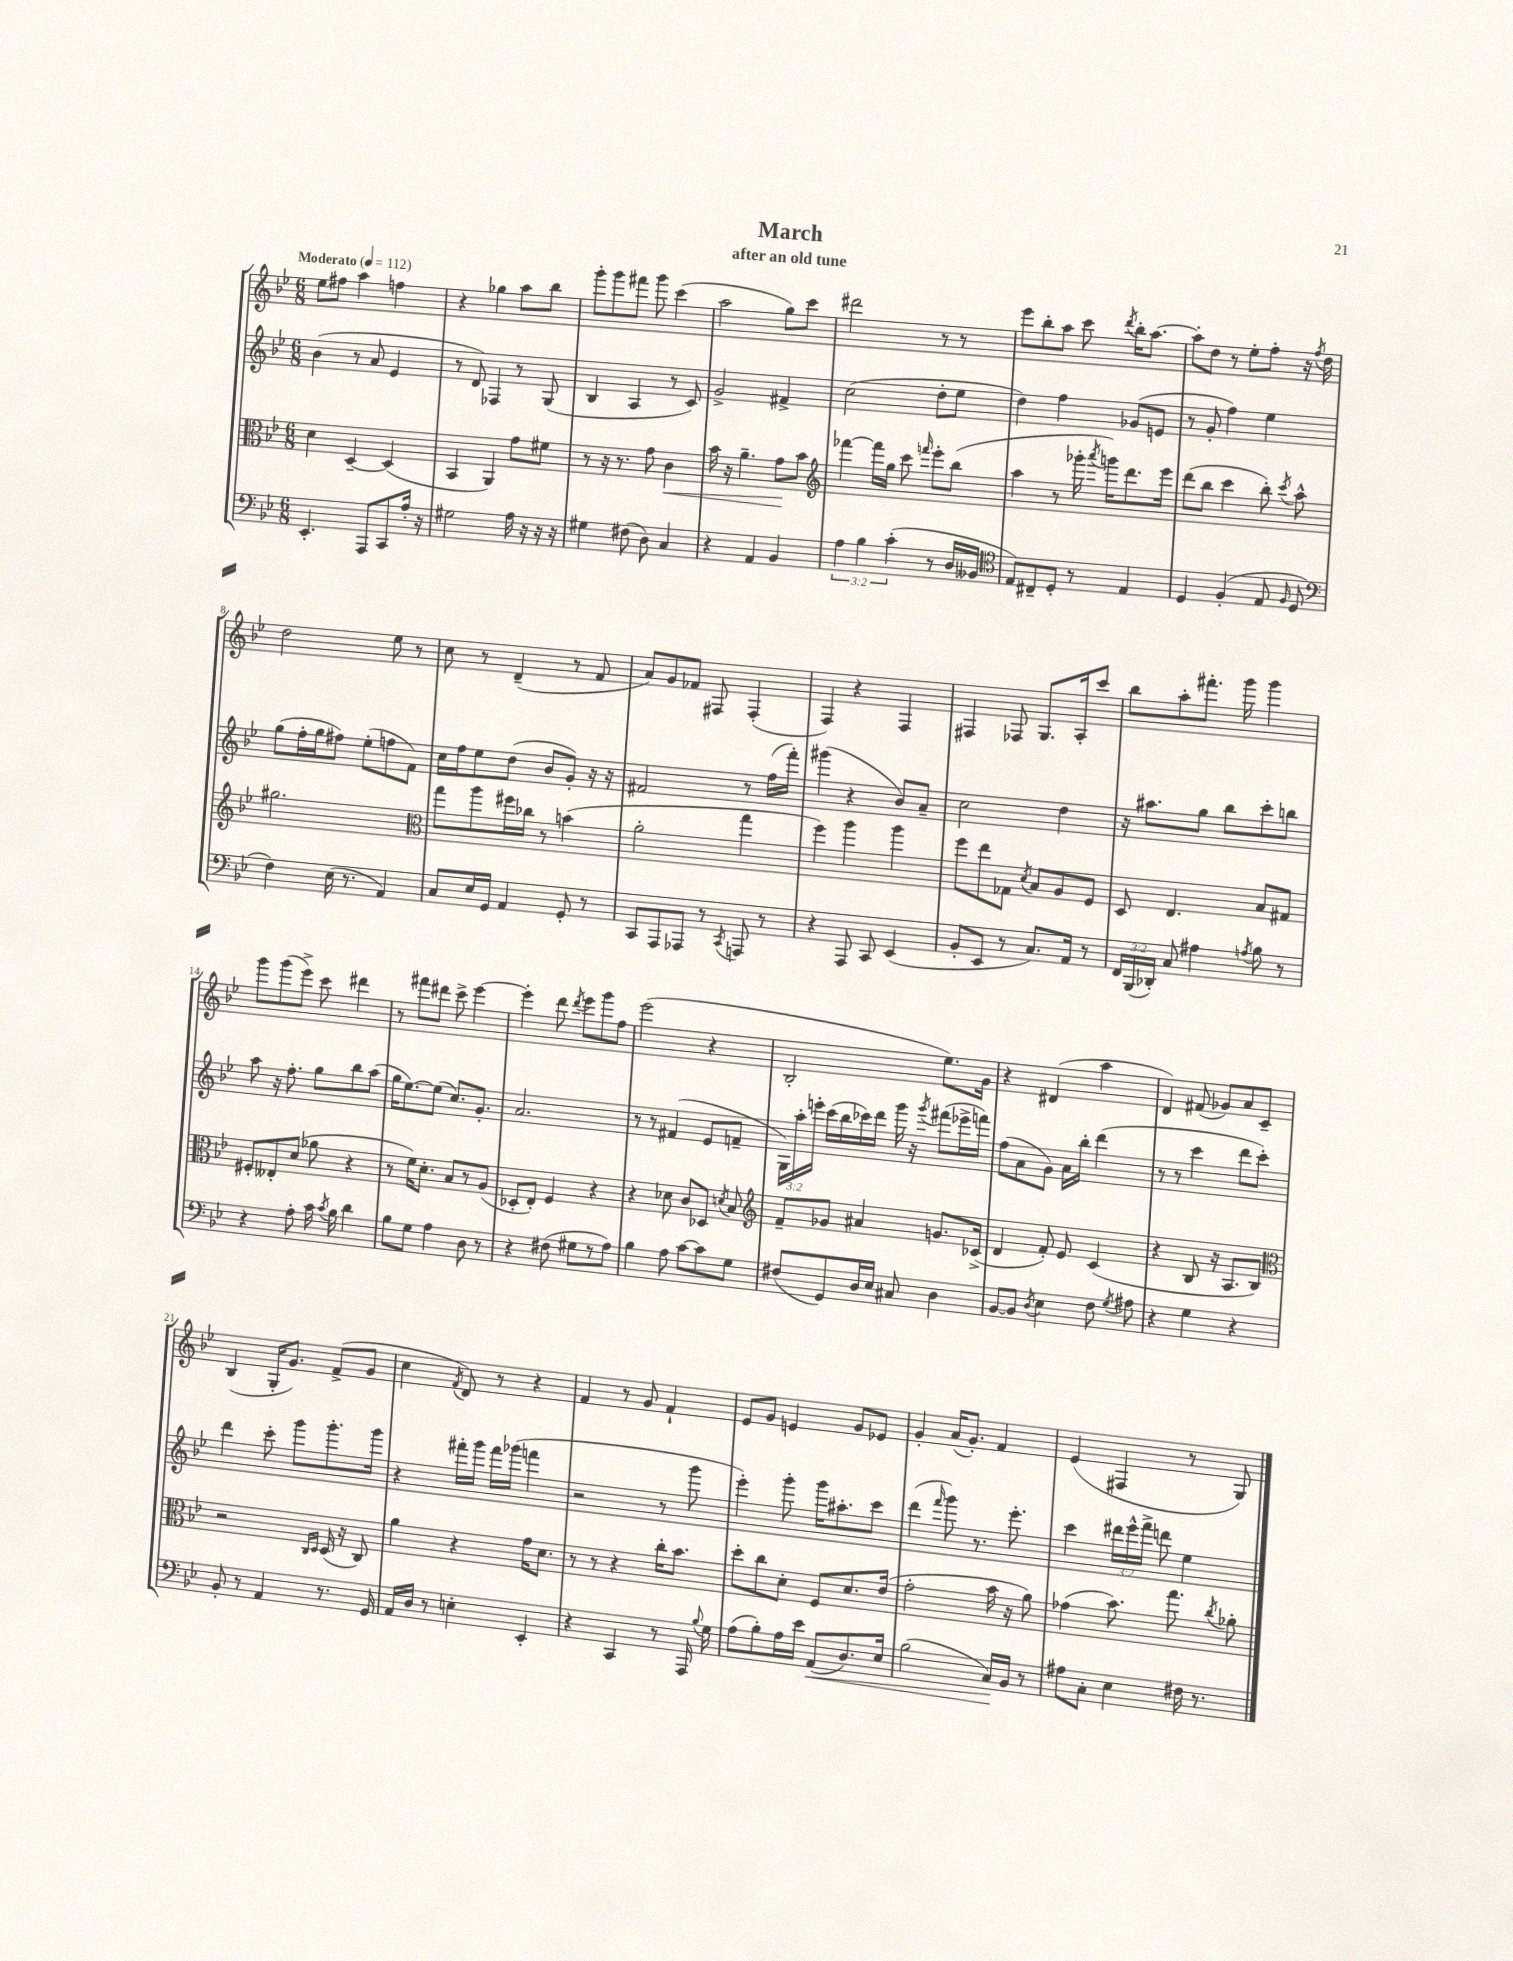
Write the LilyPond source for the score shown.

\header { title = "March" subtitle = "after an old tune" }
<<
\new StaffGroup <<
\new Staff = "s0" {
    \clef treble \key bes \major \numericTimeSignature \time 6/8 \tempo "Moderato" 4 = 112
    \autoBeamOff ees''8[ fis''8] a''4 f''4 |
    r4 ges''4 a''8[ bes''8] |
    g'''8[-. g'''8 fis'''8] g'''8 c'''4( |
    a''2 g''8[) c'''8] |
    dis'''2 r8 r8 |
    ees'''8[ bes''8-. a''8] c'''8 \acciaccatura { d'''8 } bes''16[-. a''8.]~ |
    a''8[-. d''8] r8 ees''8[-. f''8]-. r16 \acciaccatura { f''8 } d''16 |
    d''2 ees''8 r8 |
    c''8 r8 d'4--( r8 f'8 |
    a'8[) g'8 fes'8] fis8 fis4-.( |
    f4) r4 f4 |
    fis4 fes8 g8.[ a16-. c'''8] |
    bes''8[ a''8-. fis'''8.]-. g'''16 g'''4 |
    g'''8[ g'''8( ees'''8]->) c'''8 dis'''4 |
    r8 fis'''8[ dis'''8] c'''8-> ees'''4~ |
    ees'''4-. d'''8 \acciaccatura { d'''8 } ees'''8[ g'''8 f''8] |
    ees'''2( r4 |
    bes2-. ees''8.[) g'16] |
    r4 dis'4( a''4 |
    d'4) fis'8( ges'8[) a'8 c'8]-- |
    bes4( g16[-. g'8.]) f'8[->( g'8] |
    c''4 \acciaccatura { f'8 } d'8) r8 r4 |
    f'4 r8 g'8 f'4-! |
    ees'8[ g'8] e'4 g'8[ ees'8] |
    g'4-. a'16[( g'8.]-.) f'4 |
    ees'4( fis4 r8 g8) \bar "|." |
}
\new Staff = "s1" {
    \clef treble \key bes \major \numericTimeSignature \time 6/8 \override Staff.TupletNumber.text = #tuplet-number::calc-fraction-text
    \autoBeamOff bes'4( r8 a'8 ees'4 |
    r8 d'8) fes4 r8 g8( |
    bes4 a4 r8 c'8) |
    g'2-> fis'4-> |
    c''2( d''8[-. ees''8] |
    d''4) f''4 ges'8[( e'8] |
    r8 g'8-. f''4) ees''4 |
    g''8[( f''16-. g''16 fis''8]) ees''8[-.( f''8 f'8]) |
    c''16[ f''16 ees''8 d''8]( bes'8[ g'8]-.) r16 r16 |
    fis'2 r8 f''16[( f'''16]-.) |
    gis'''4( r4 bes'8[) a'8]-- |
    c''2 d''4 |
    r16 ais''8.[ g''8] bes''8[ c'''8-. b''8] |
    a''8 r16 f''8.-. g''8[ bes''8 a''8]( |
    g''16[ ees''8.~) ees''8]( c''8.[) g'8.]-. |
    a'2. |
    r8 r8 fis'4( ees'8[ f'8]-- |
    \tuplet 3/2 { g16[) a''16-. e'''16]-. } c'''16[( bes''16 ces'''16) d'''16] g'''16 r16 \acciaccatura { g'''8 } fis'''8[( ees'''16-> f'''16]) |
    f''8[( a'8 g'8]) a'16[ bes''16]-. d'''4( |
    r8 r8 c'''4 d'''8[ c'''8]-.) |
    d'''4 c'''8-. g'''8[ g'''8.-. g'''16] |
    r4 fis'''16[-. g'''16] fis'''16[ ges'''16]( f'''4 |
    r2 r8 g'''8 |
    ees'''4-.) g'''8-. g'''16[ ais''8.-. c'''8] |
    d'''4( \grace { f'''16 } g'''8) r8. ees'''8.-. |
    c'''4 \tuplet 3/2 { dis'''16[ ees'''16-^ f'''16]-> } d'''8 ees''4 \bar "|." |
}
\new Staff = "s2" {
    \clef alto \key bes \major \numericTimeSignature \time 6/8
    \autoBeamOff d'4 d4~-- d4( |
    bes,4 a,4) g'8[ fis'8] |
    r8 r16 r8. g'8 c'4\< |
    bes'16 r16 a'4.-- g'8[\! bes'8] |
    \clef treble fes'''4~ fes'''16[ g''16] c'''8 \grace { f'''16 } ees'''8[-. bes''8]( |
    a''4 r8 ges'''16-. \acciaccatura { a'''8 } g'''16[) d'''8. ees'''16] |
    d'''8[( bes''8] c'''4 bes''8-.) \acciaccatura { c'''8 } a''8-^ |
    gis''2. |
    \clef alto g''8[ a''8 fis''16 ces''16] r8 b'4( |
    a'2-. g''4 |
    f''4) a''4 a''4 |
    f''8[ ees''8 ges8] \acciaccatura { d'8 } bes8[ a8 f8] |
    d8 ees4. bes8[ gis8] |
    fis8[-. eeses8-. d'8]( aes'8 r4 |
    r8 f'16[) d'8.]-. bes8[ r8 a8]( |
    des8[-. ees8]-.) f4 r4 |
    r4 des'8 c'8[ des8] \acciaccatura { d'8 } bes8 |
    \clef treble f'8[-- ges'8] ais'4 g'8.[ ces'16]->( |
    d'4 f'8-.) ees'8 c'4( |
    r4 bes8 r16 a8.[ bes8]) |
    \clef alto r2 \grace { c16[ d16] } d16( r16 c8) |
    a'4 r4 g'16[ d'8.] |
    r8 r8 r4 c''16[-. bes'8.] |
    d''8[-. c''8 d'8]-. f8[ d'8. ees'16]( |
    g'2-. bes'16 r16 a'8) |
    ges'4( bes'8.) g''8. \acciaccatura { c''8 } aes'8-. \bar "|." |
}
\new Staff = "s3" {
    \clef bass \key bes \major \numericTimeSignature \time 6/8 \override Staff.TupletNumber.text = #tuplet-number::calc-fraction-text
    \autoBeamOff ees,4.-. a,,8[ c,8 a16]-. r16 |
    gis2 a16 r16 r16 r16 |
    gis4 fis8( d8) c4 |
    r4 a,4 bes,4 |
    \tuplet 3/2 { a4 bes4 c'4-.( } r8 d16[ beses,16] |
    \clef tenor ees8[) cis8-- d8]-. r8 ees4 |
    d4 f4-.( ees8 \grace { f16 } d8 |
    \clef bass f4) ees16( r8. a,4) |
    c8[ ees16 g,16] a,4 g,8-. r8 |
    c,8[ a,,8 aes,,8] r8 \acciaccatura { c,8 } a,,8 r8 |
    r4 a,,8 c,8 ees,4( |
    bes,8[-. ees,8] r8 c8.[) a,16] r8 |
    \tuplet 3/2 { f,16[ bes,,16( des,16]-.) } c8 ais4 \acciaccatura { a8 } bes8 r8 |
    r4 a8-. c'16 \acciaccatura { c'8 } bes16 d'4 |
    bes8[ g8] a4 d8 r8 |
    r4 fis8( gis8[ r8 a8]) |
    bes4 a8 c'8[~ c'8 g8] |
    fis8[( g,8) d16 ees16] cis8 d4 |
    bes,8[~ bes,8] \acciaccatura { d8 } ees4 f8 \acciaccatura { g8 } ais8 |
    r4 g4 r4 |
    bes,8-. r8 a,4 r8. g,16 |
    a,16[ d16] r8 e4-. ees,4-. |
    r4 c,4 r8 a,,16 \appoggiatura { bes8 } g16 |
    a8[( bes8-.) a16 ees'16] a,8[\<( d8.) ees16] |
    bes2( c16[\!) bes,16] r8 |
    ais8[ c8]-. ees4 fis16 r8. \bar "|." |
}
>>
>>
